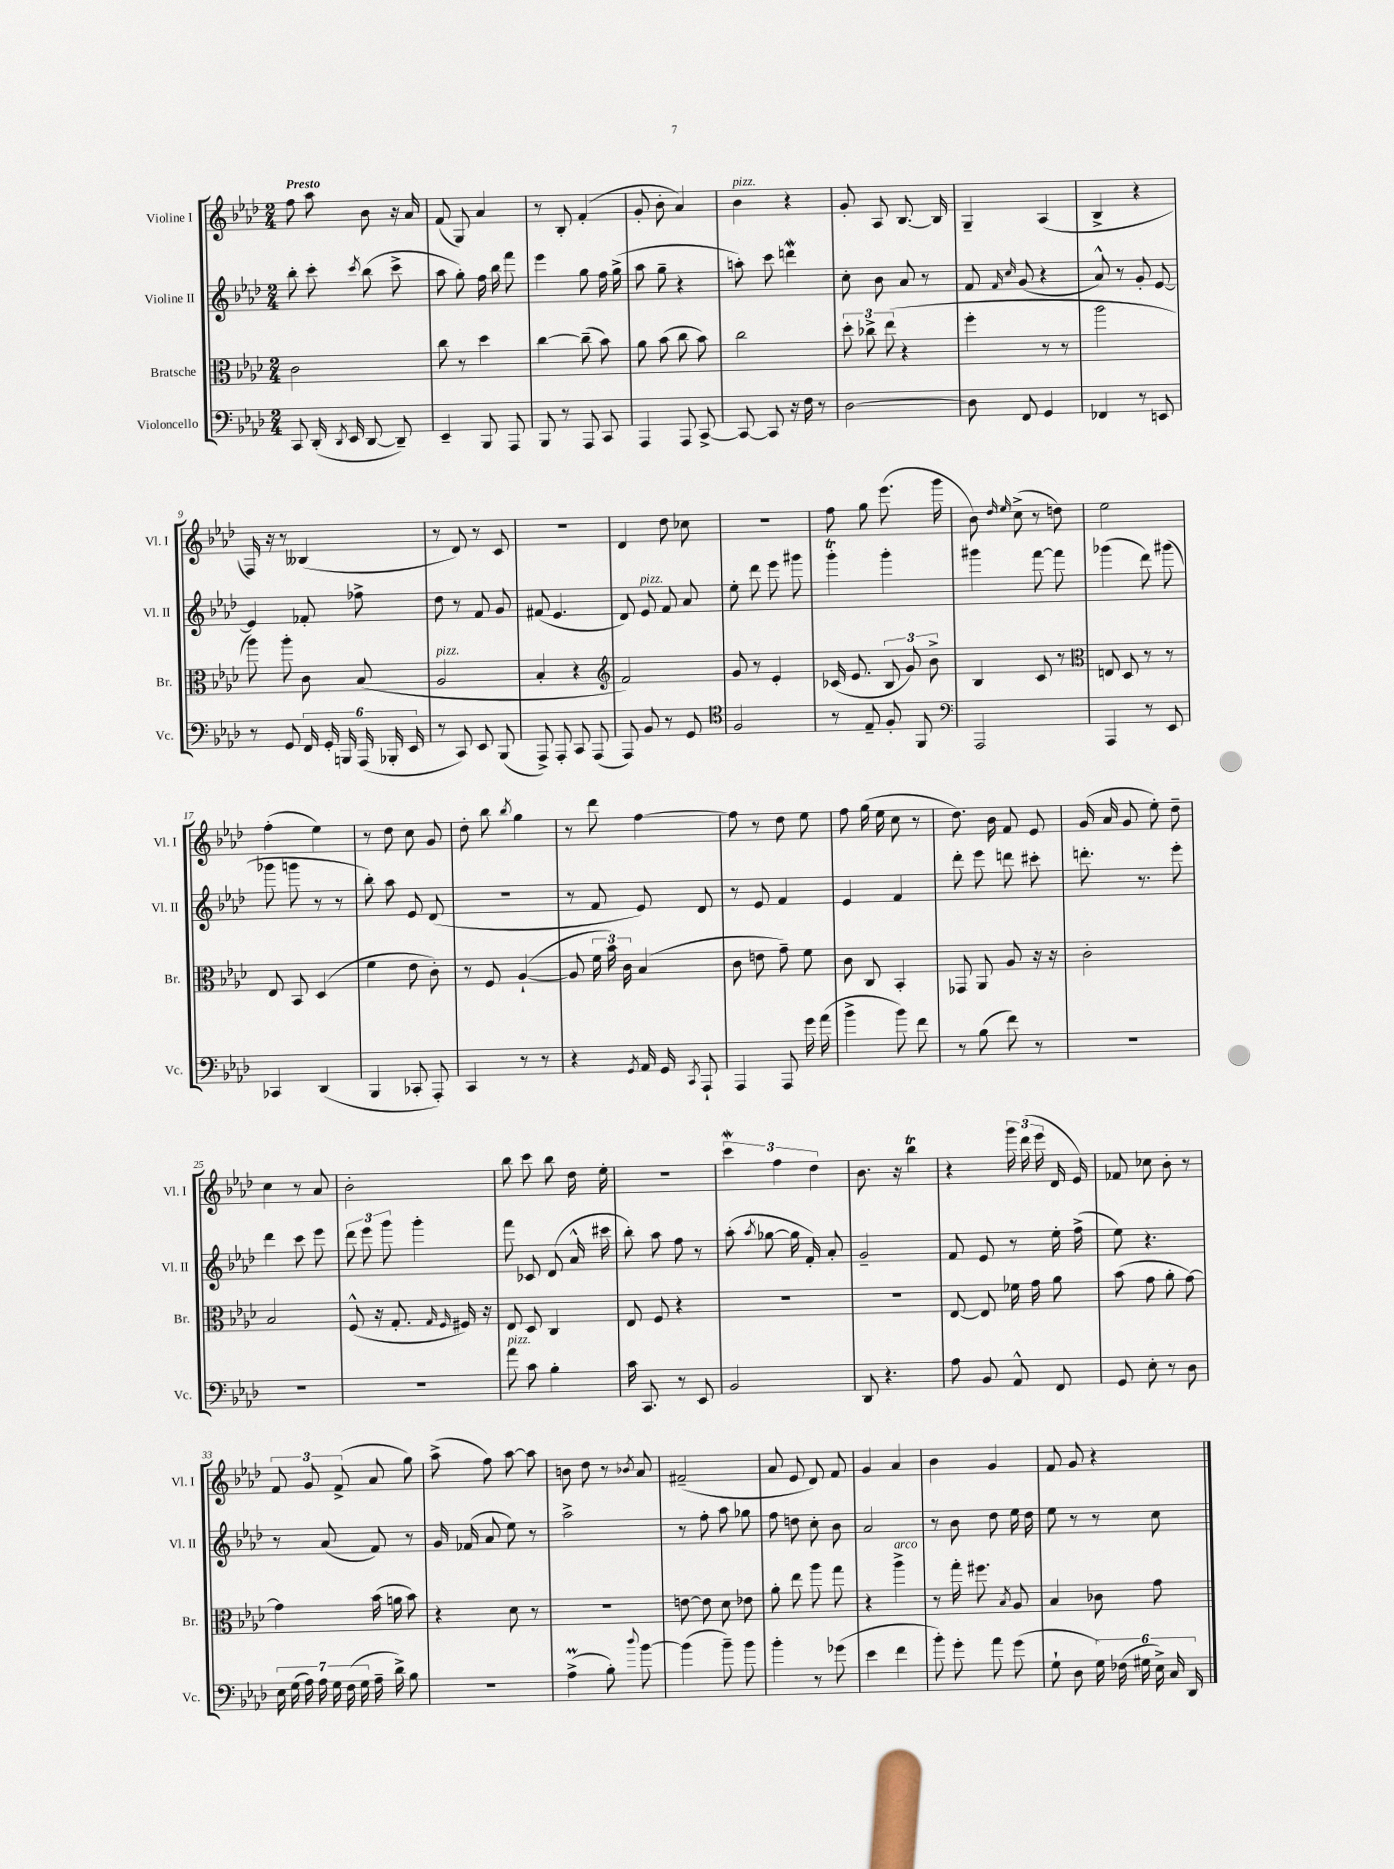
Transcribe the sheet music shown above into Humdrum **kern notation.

**kern	**kern	**kern	**kern
*staff4	*staff3	*staff2	*staff1
*clefF4	*clefC3	*clefG2	*clefG2
*k[b-e-a-d-]	*k[b-e-a-d-]	*k[b-e-a-d-]	*k[b-e-a-d-]
*M2/4	*M2/4	*M2/4	*M2/4
8CC	2c	8bb-'	8ff
(16DD-'	.	8ccc'	8aa-
8qDD-	.	.	.
16EE-	.	.	.
.	.	8qccc	.
[8DD-	.	(8bb-	8b-
8DD-~])	.	8ccc^	16r
.	.	.	16a-
=	=	=	=
4EE-~	8cc	8aa-	(8f
.	8r	8gg')	8G)
8BBB-	4dd-	16ff	4a-
.	.	16bb-	.
8AAA-	.	8fff	.
=	=	=	=
8BBB-	[4cc	4eee-	8r
8r	.	.	8B-'
8AAA-	(8cc~]	8gg	(4f'
8CC	8b-)	16ff	.
.	.	(16gg^	.
=	=	=	=
4AAA-	8a-	8aa-	8g'
.	(8b-	8gg~	8b-'
8AAA-	8cc	4r	4a-)
[8CC^	8b-)	.	.
=	=	=	=
8CC_	2cc	8aa')	4b-
8CC]	.	8ccc	.
16r	.	4ddd	4r
16F	.	.	.
8r	.	.	.
=	=	=	=
[2D-	12dd-'	8cc'	8g'
.	12cc-^	.	.
.	.	8b-	8A-
.	(12ee-	.	.
.	4r	8a-	[8.B-
.	.	8r	.
.	.	.	16B-]
=	=	=	=
8D-]	4ff'	8f	4G~
.	.	16qqf	.
.	.	16qqcc	.
8FF	.	(8g	.
4GG	8r	4r	(4A-
.	8r	.	.
=	=	=	=
4FF-	2aa-	8a-^^)	4B-^
.	.	8r	.
8r	.	8g'	4r
8EE	.	[8e-	.
=	=	=	=
8r	8aa-)	4e-]	16F)
.	.	.	16r
8GG	8aa-'	.	8r
24FF	8c	8f-'	(4B--
24GG'	.	.	.
24BBB	.	.	.
(24AAA-	(8B-	8ff-^	.
24BBB-'	.	.	.
24EE-	.	.	.
=	=	=	=
8r	2A-	8dd-	8r
8CC)	.	8r	8d-)
8EE-	.	8f	8r
(8BBB-	.	8g	8c
=	=	=	=
8AAA-^)	4B-'	(8f#	2r
8AAA-'	.	4.e-	.
8CC	4r	.	.
(8AAA-	.	.	.
=	=	=	=
*	*clefG2	*	*
8AAA-)	2f)	8d-)	4d-
8BB-	.	8e-	.
8r	.	8f	8dd-
8GG	.	8a-	8cc-
=	=	=	=
*clefC4	*	*	*
2F	8g	8ee-'	2r
.	8r	8ddd-	.
.	4e-'	8eee-	.
.	.	8ggg#	.
=	=	=	=
8r	(16c-	4ggg'	8ff
.	8.e-	.	.
8E-~	.	.	8gg
8F'	12B-	4ggg'	(8.eee-
.	12g)	.	.
8FF	.	.	.
.	12b-^	.	.
.	.	.	16ggg
=	=	=	=
*clefF4	*	*	*
2AAA-	4B-	4ggg#	8b-)
.	.	.	16qqdd-
.	.	.	16qqee-
.	.	.	(8cc^
.	8c	[8fff	8r
.	8r	8fff]	8dd)
=	=	=	=
*	*clefC3	*	*
4AAA-	8E	(4ggg-	2ee-
.	8D-	.	.
8r	8r	8ddd-)	.
8EE-	8r	(8ggg#	.
=	=	=	=
4CC-	8E-	8ggg-	(4ff'
.	8BB-	8ggg	.
(4DD-	(4D-	8r	4ee-)
.	.	8r	.
=	=	=	=
4BBB-	4f	8bb-')	8r
.	.	8aa-	8dd-
8CC-'	8e-	8e-	8cc
8AAA-')	8c')	(8d-	8g
=	=	=	=
4CC	8r	2r	8dd-'
.	8F	.	8bb-
.	.	.	8qbb-
8r	([4A-`	.	4gg
8r	.	.	.
=	=	=	=
4r	8A-]	8r	8r
.	24f	8f	8ddd-
.	24b-)	.	.
.	24c	.	.
8qGG	.	.	.
16AA-	(4B-	8e-)	[4ff
16GG	.	.	.
8qCC	.	.	.
8AAA-`	.	8d-	.
=	=	=	=
4AAA-	8c	8r	8ff]
.	8e	8e-	8r
8AAA-	8g~)	4f	8dd-
16g	8f	.	8ee-
(16a-	.	.	.
=	=	=	=
4b-^	8c	4e-	8ff
.	8C	.	(16gg
.	.	.	16ee-
8b-)	4BB-'	4f	8cc
8f	.	.	8r
=	=	=	=
8r	8GG-	8ddd-'	8.dd-)
(8B-	8AA-	8eee-	.
.	.	.	16b-
8f)	8A-	8ddd	8f
8r	16r	8ccc#'	8e-
.	16r	.	.
=	=	=	=
2r	2c'	8.ddd'	(16g
.	.	.	16a-
.	.	.	8g
.	.	8.r	.
.	.	.	8ee-')
.	.	8eee-'	8dd-~
=	=	=	=
2r	2B-	4ddd-	4cc
.	.	8ccc	8r
.	.	8eee-	8a-
=	=	=	=
2r	(8F^^	12ddd-	2b-'
.	.	12eee-	.
.	16r	.	.
.	.	12ggg	.
.	8.G'	.	.
.	.	4ggg'	.
.	16qqG	.	.
.	16qqF	.	.
.	16F#)	.	.
.	16r	.	.
=	=	=	=
8a-	8E-	8fff	8bb-
8c	8D-	8c-	8ccc
4B-'	4C	(8d-	8bb-
.	.	16a-^^	16dd-
.	.	16ccc#	16ee-'
=	=	=	=
16c	8E-	8bb-')	2r
8.CC	.	.	.
.	8F	8aa-	.
8r	4r	8ff	.
8EE-	.	8r	.
=	=	=	=
2BB-	2r	(8aa-'	6ccc
.	.	8qaa-	.
.	.	[8gg-	.
.	.	.	6ff
.	.	16gg-]	.
.	.	16f')	.
.	.	.	6dd-
.	.	8a-'	.
=	=	=	=
8DD-	2r	2g~	8.b-
4.r	.	.	.
.	.	.	16r
.	.	.	4bb-
=	=	=	=
8A-	[8E-	8f	4r
8BB-	8E-]	8e-	.
8AA-^^	16f-	8r	24ggg
.	.	.	(24ddd-
.	16g	.	.
.	.	.	24eee-
8FF	8a-	16ee-'	16d-
.	.	(16ff^	16e-)
=	=	=	=
8GG	(8b-	8ee-)	8f-
8E-'	8g	4.r	8cc-
8r	8a-'	.	8b-'
8D-	[8g)	.	8r
=	=	=	=
28E-	4g]	8r	12f
(28G	.	.	.
28A-)	.	.	.
.	.	.	12g
28A-	.	.	.
.	.	(8a-	.
28G	.	.	.
.	.	.	(12f^
(28F	.	.	.
28G	.	.	.
16A-~	(16b-	8f)	8a-
16d-^)	16a	.	.
8B-	8b-)	8r	8gg)
=	=	=	=
2r	4r	16g	(8aa-^
.	.	(16f-	.
.	.	8a-	8ff)
.	8d-	8ee-)	[8aa-
.	8r	8r	8aa-]
=	=	=	=
(4A-^	2r	2aa-^	8b
.	.	.	8dd-
8B-')	.	.	8r
8qqdd-	.	.	8qb-
[8b-	.	.	8a-
=	=	=	=
(4b-]	[8e	8r	(2f#~
.	8e]	8ff'	.
8b-~)	8d-	8aa-	.
8b-	8e-	8gg-	.
=	=	=	=
4b-'	8a-'	8ff	8a-
.	8ee-	8dd	8e-
8r	8aa-	8cc'	8d-)
(8g-	8gg	8b-	8f
=	=	=	=
4e-	4r	2a-	4g
4f	4aa-^	.	4a-
=	=	=	=
8b-')	8r	8r	4b-
8g'	16gg'	8b-	.
.	8.ff#	.	.
8a-	.	8dd-	4g
.	8qB-	.	.
(8g	8A-	16ee-	.
.	.	16dd-	.
=	=	=	=
8G`	4B-	8ee-	8f
8D-	.	8r	8g
24G)	8c-	8r	4r
(24F-	.	.	.
24G#	.	.	.
24E-^)	8g	8cc	.
24C	.	.	.
24DD-	.	.	.
==	==	==	==
*-	*-	*-	*-
